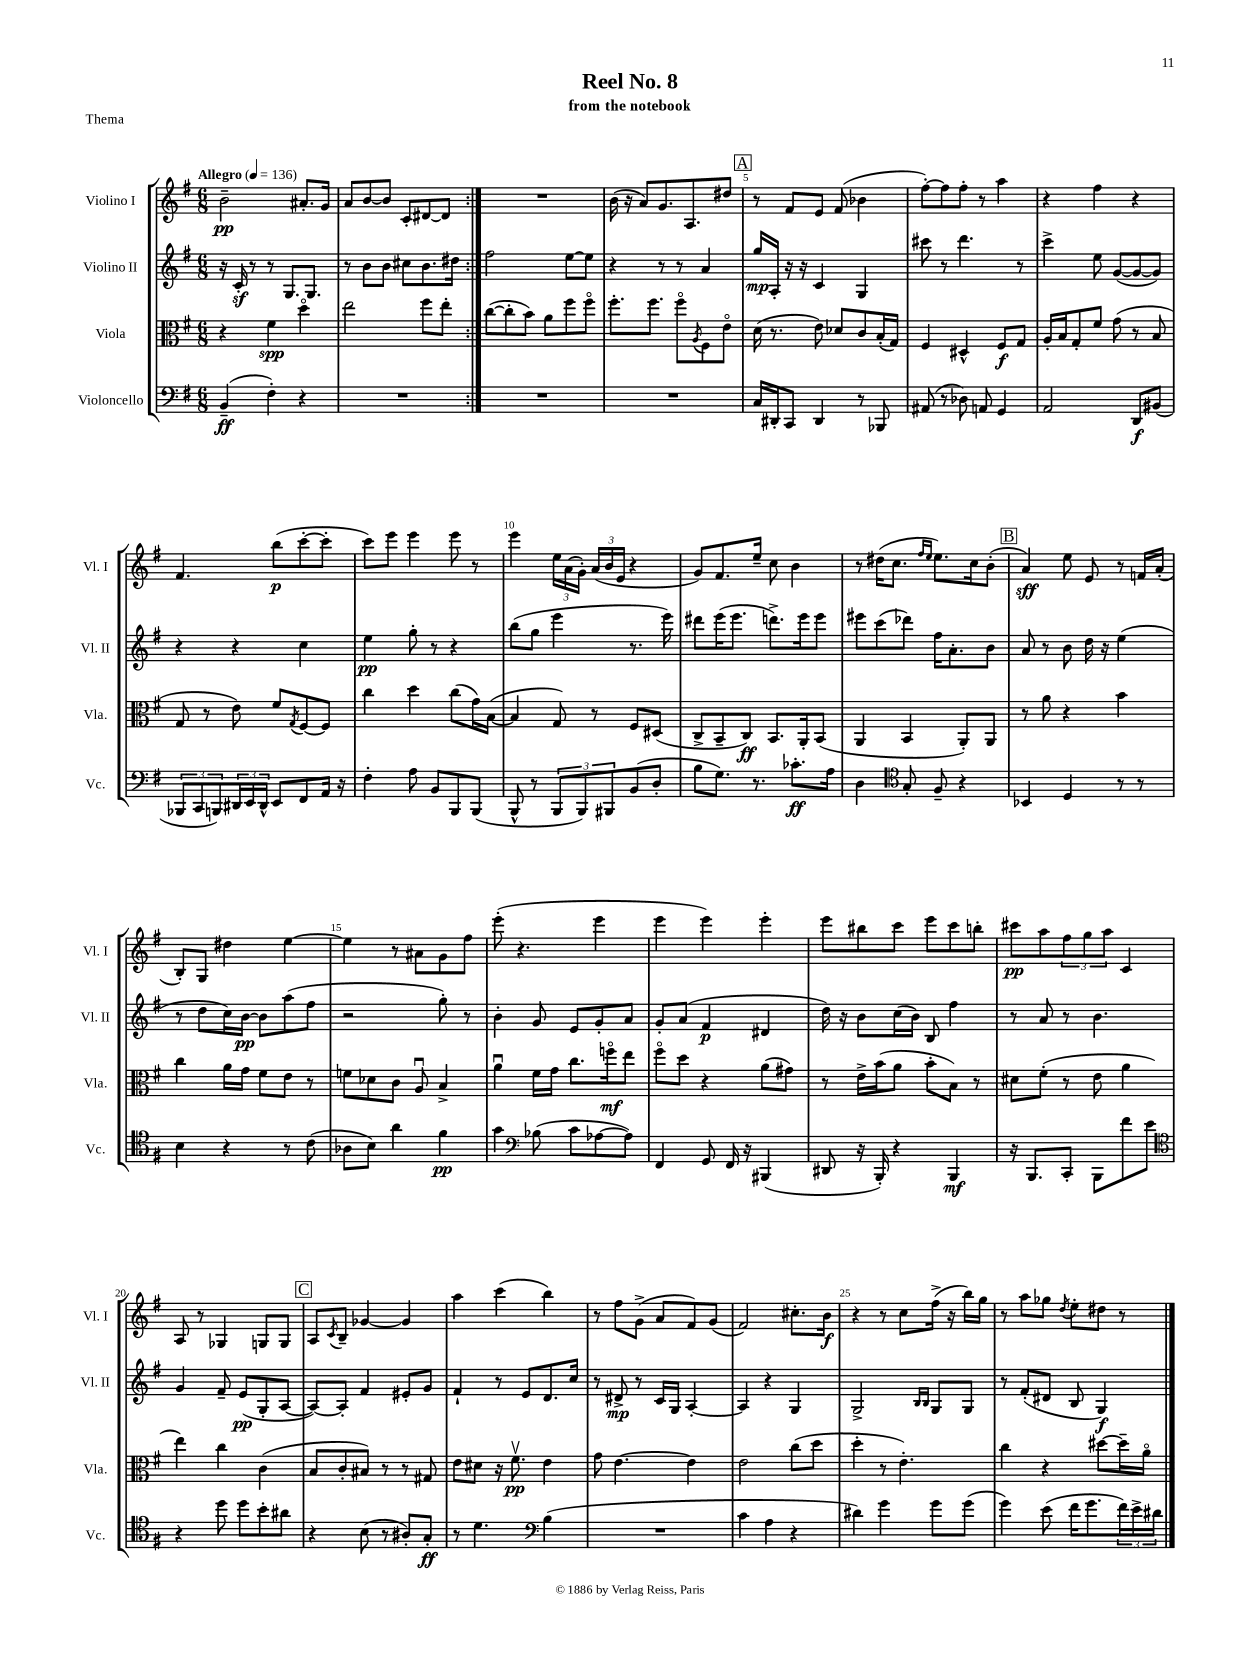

**kern	**dynam	**kern	**dynam	**kern	**dynam	**kern	**dynam
*part4	*part4	*part3	*part3	*part2	*part2	*part1	*part1
*staff4	*staff4	*staff3	*staff3	*staff2	*staff2	*staff1	*staff1
*I"Violoncello	*	*I"Viola	*	*I"Violino II	*	*I"Violino I	*
*I'Vc.	*	*I'Vla.	*	*I'Vl. II	*	*I'Vl. I	*
*clefF4	*	*clefC3	*	*clefG2	*	*clefG2	*
*k[f#]	*	*k[f#]	*	*k[f#]	*	*k[f#]	*
*M6/8	*	*M6/8	*	*M6/8	*	*M6/8	*
*MM136	*	*MM136	*	*MM136	*	*MM136	*
=1	=1	=1	=1	=1	=1	=1	=1
!	!	!	!	!	!	!LO:TX:a:B:t=Allegro	!
(4BB~/	ff	4r	.	16r	.	2b~\	pp
.	.	.	.	16cz'/	.	.	.
.	.	.	.	8r	.	.	.
4F#'\)	.	4f#\	spp	8r	.	.	.
.	.	.	.	8.G/L	.	.	.
4r	.	4dd\	.	.	.	8.a#X'/L	.
.	.	.	.	8.G/J	.	.	.
.	.	.	.	.	.	16g/Jk	.
=2	=2	=2	=2	=2	=2	=2	=2
2.r	.	2ee\	.	8r	.	8a/L	.
.	.	.	.	8b\L	.	[8b/	.
.	.	.	.	8b\J	.	8b/J]	.
.	.	.	.	8cc#X\L	.	8c'/L	.
.	.	8ff#\L	.	8.b\	.	[8d#X/	.
.	.	8ee'\J	.	.	.	8d#/J]	.
.	.	.	.	16dd#X\Jk	.	.	.
=3:|!	=3:|!	=3:|!	=3:|!	=3:|!	=3:|!	=3:|!	=3:|!
2.r	.	([8cc\L	.	2ff#\	.	2.r	.
.	.	8cc'\]	.	.	.	.	.
.	.	8b\J)	.	.	.	.	.
.	.	8a\L	.	.	.	.	.
.	.	8ff#\	.	[8ee\L	.	.	.
.	.	8ff#\J	.	8ee\J]	.	.	.
=4	=4	=4	=4	=4	=4	=4	=4
2.r	.	8.ff#'\L	.	4r	.	(16b\	.
.	.	.	.	.	.	16r	.
.	.	.	.	.	.	8a/L)	.
.	.	8.ff#\J	.	.	.	.	.
.	.	.	.	8r	.	8.g/	.
.	.	8ff#\L	.	8r	.	.	.
.	.	.	.	.	.	8.A/	.
.	.	8qA/	.	.	.	.	.
.	.	8F#\	.	4a/	.	.	.
.	.	8e\J	.	.	.	8dd#X/J	.
!!LO:REH:place=s1:t=A
=5	=5	=5	=5	=5	=5	=5	=5
16C/LL	.	(16d\	.	16gg/LL	mp	8r	.
16DD#X'/J	.	8.r	.	16A'/JJ	.	.	.
8CC/J	.	.	.	16r	.	8f#/L	.
.	.	.	.	16r	.	.	.
4DD#/	.	8e\)	.	4c/	.	8e/J	.
.	.	8d-X/L	.	.	.	(8f#/	.
8r	.	8c/	.	4G/	.	4b-X\	.
8BBB-X/	.	(16B'/L	.	.	.	.	.
.	.	16G/JJ)	.	.	.	.	.
=6	=6	=6	=6	=6	=6	=6	=6
(8AA#X/	.	4F#/	.	8ccc#X\	.	[8ff#'\L)	.
8r	.	.	.	8r	.	8ff#\]	.
8D-X\)	.	4D#X^^/	.	4.ddd\	.	8ff#'\J	.
8AAn/	.	.	.	.	.	8r	.
4GG/	.	8F#/L	f	.	.	4aa\	.
.	.	8G/J	.	8r	.	.	.
=7	=7	=7	=7	=7	=7	=7	=7
2AA/	.	16A'/LL	.	4ccc^\	.	4r	.
.	.	16B/J	.	.	.	.	.
.	.	8G'/	.	.	.	.	.
.	.	8f#/J	.	8ee\	.	4ff#\	.
.	.	(8g\	.	([8g/L	.	.	.
8DD/L	f	8r	.	8g/_	.	4r	.
(8BB#X/J	.	8B/	.	8g/J])	.	.	.
!!LO:LB:g=z
=8	=8	=8	=8	=8	=8	=8	=8
12BBB-X/L	.	8G/	.	4r	.	4.f#/	.
12CC/	.	.	.	.	.	.	.
.	.	8r	.	.	.	.	.
12BBBn/)	.	.	.	.	.	.	.
24DD#X/L	.	8e\)	.	4r	.	.	.
24EE/	.	.	.	.	.	.	.
24DD#^^/JJ	.	.	.	.	.	.	.
8EE/L	.	8f#/L	.	.	.	(8bb\L	p
.	.	8qG/	.	.	.	.	.
8FF#/	.	[8F#/	.	4cc\	.	[8ccc'\	.
16AA/Jk	.	8F#/J]	.	.	.	8ccc'\J]	.
16r	.	.	.	.	.	.	.
=9	=9	=9	=9	=9	=9	=9	=9
4F#'\	.	4cc\	.	4ee\	pp	8ccc\L)	.
.	.	.	.	.	.	8eee\J	.
8A\	.	4dd\	.	8gg'\	.	4eee\	.
8BB/L	.	.	.	8r	.	.	.
8BBB/	.	(8cc\L	.	4r	.	8eee\	.
(8BBB/J	.	16g\L)	.	.	.	8r	.
.	.	([16B\JJ	.	.	.	.	.
=10	=10	=10	=10	=10	=10	=10	=10
8BBB^^/	.	4B/]	.	(8bb\L	.	4eee\	.
8r	.	.	.	8gg\J	.	.	.
12BBB/L	.	8G/)	.	4eee\	.	24ee\LL	.
.	.	.	.	.	.	(24a\	.
12BBB/)	.	.	.	.	.	24g'\JJ)	.
.	.	8r	.	.	.	(24a/LL	.
12BBB#X/	.	.	.	.	.	24b/	.
.	.	.	.	.	.	24e/JJ	.
(8BB/	.	8F#/L	.	8.r	.	4r	.
8D'/J	.	(8D#X/J	.	.	.	.	.
.	.	.	.	16eee\)	.	.	.
=11	=11	=11	=11	=11	=11	=11	=11
8B\L	.	8C^/L	.	8ddd#X\L	.	8g/L)	.
8.G\J)	.	8BB~/	.	(16eee\K	.	8.f#/	.
.	.	.	.	8.eee\J	.	.	.
.	.	8C/J)	ff	.	.	.	.
8.r	.	.	.	.	.	16ee~/Jk	.
.	.	8.BB/L	.	8.dddn^\L)	.	8cc\	.
8.c-X'\L	ff	.	.	.	.	4b\	.
.	.	16AA'/k	.	16eee\k	.	.	.
.	.	(8BB/J	.	8eee\J	.	.	.
16A\Jk	.	.	.	.	.	.	.
=12	=12	=12	=12	=12	=12	=12	=12
4D\	.	4AA/	.	8eee#X\L	.	8r	.
.	.	.	.	(8ccc\	.	(16dd#X\KL	.
.	.	.	.	.	.	8.cc\J	.
*clefC4	*	*	*	*	*	*	*
8G'/	.	4BB/	.	8ddd-X\J)	.	.	.
.	.	.	.	.	.	16qqff#/LL	.
.	.	.	.	.	.	16qqee/JJ	.
8F#~/	.	.	.	16ff#\KL	.	8.ee\L)	.
.	.	.	.	8.a'\	.	.	.
4r	.	8AA'/L)	.	.	.	.	.
.	.	.	.	.	.	16cc\k	.
.	.	8AA/J	.	8b\J	.	(8b'\J	.
!!LO:REH:place=s1:t=B
=13	=13	=13	=13	=13	=13	=13	=13
4BB-X/	.	8r	.	8a/	.	4a/)	sff
.	.	8a\	.	8r	.	.	.
4D/	.	4r	.	8b\	.	8ee\	.
.	.	.	.	16dd\	.	8e/	.
.	.	.	.	16r	.	.	.
8r	.	4b\	.	(4ee\	.	8r	.
8r	.	.	.	.	.	16fn/LL	.
.	.	.	.	.	.	(16a'/JJ	.
!!LO:LB:g=z
=14	=14	=14	=14	=14	=14	=14	=14
4B\	.	4cc\	.	8r	.	8B'/L)	.
.	.	.	.	8dd\L	.	8G/J	.
4r	.	16a\LL	.	16cc\L)	.	4dd#X\	.
.	.	16g\JJ	.	[16b\JJ	pp	.	.
.	.	8f#\L	.	8b\L]	.	.	.
8r	.	8e\J	.	(8aa\	.	[4ee\	.
(8c\	.	8r	.	8ff#\J	.	.	.
=15	=15	=15	=15	=15	=15	=15	=15
8A-X\L	.	8fn\L	.	2r	.	4ee\]	.
8B\J)	.	8d-X\	.	.	.	.	.
4a\	.	8c\J	.	.	.	8r	.
.	.	8Au/	.	.	.	8a#X\L	.
4f#\	pp	4B^/	.	8gg'\)	.	8g\	.
.	.	.	.	8r	.	8ff#\J	.
=16	=16	=16	=16	=16	=16	=16	=16
4g\	.	4au\	.	4b'\	.	(8eee'\	.
.	.	.	.	.	.	4.r	.
*clefF4	*	*	*	*	*	*	*
(8B-X\	.	16f#\LL	.	8g/	.	.	.
.	.	16g\JJ	.	.	.	.	.
8c\L	.	8.cc\L	.	8e/L	.	.	.
[8A-X\	.	.	.	8g'/	.	4eee\	.
.	.	16ffn\k	mf	.	.	.	.
8A-\J])	.	8ee\J	.	8a/J	.	.	.
=17	=17	=17	=17	=17	=17	=17	=17
4FF#/	.	8ff#\L	.	8g'/L	.	4eee\	.
.	.	8dd\J	.	(8a/J	.	.	.
8GG/	.	4r	.	4f#/	p	4eee\)	.
16FF#/	.	.	.	.	.	.	.
16r	.	.	.	.	.	.	.
(4BBB#X/	.	(8a\L	.	4d#X/	.	4eee'\	.
.	.	8g#X\J)	.	.	.	.	.
=18	=18	=18	=18	=18	=18	=18	=18
8DD#X/	.	8r	.	16dd\)	.	8eee\L	.
.	.	.	.	16r	.	.	.
16r	.	16e^\LL	.	8b\L	.	8bb#X\	.
16BBB'/)	.	(16b\J	.	.	.	.	.
4r	.	8a\J	.	(16cc\L	.	8ccc\J	.
.	.	.	.	16b\JJ)	.	.	.
.	.	8b'\L	.	8B/	.	8eee\L	.
4BBB/	mf	8B\J)	.	4ff#\	.	8ccc\	.
.	.	8r	.	.	.	8bbn'\J	.
=19	=19	=19	=19	=19	=19	=19	=19
16r	.	8d#X\L	.	8r	.	8ccc#X\L	pp
8.BBB/L	.	.	.	.	.	.	.
.	.	(8f#'\J	.	8a/	.	8aa\	.
8CC'/J	.	8r	.	8r	.	12ff#\	.
.	.	.	.	.	.	12gg\	.
8BBB\L	.	8e\	.	4.b\	.	.	.
.	.	.	.	.	.	12aa\J	.
8f#\	.	4a\	.	.	.	4c/	.
8e\J	.	.	.	.	.	.	.
!!LO:LB:g=z
=20	=20	=20	=20	=20	=20	=20	=20
*clefC4	*	*	*	*	*	*	*
4r	.	4ee\)	.	4g/	.	8A/	.
.	.	.	.	.	.	8r	.
8dd\	.	4cc\	.	8f#~/	.	4G-X/	.
8dd\L	.	.	.	(8e/L	pp	.	.
8b'\	.	(4c\	.	8G'/	.	8Gn/L	.
8a#X\J	.	.	.	[8A/J	.	8G/J	.
!!LO:REH:place=s1:t=C
=21	=21	=21	=21	=21	=21	=21	=21
4r	.	8B/L	.	8A/L_)	.	8A/L	.
.	.	.	.	.	.	8qc/	.
.	.	8c'/	.	8A'/J]	.	8B~/J	.
(8B\	.	8B#X/J)	.	4f#/	.	[4g-X/	.
8r	.	8r	.	.	.	.	.
8A#X'/L)	.	8r	.	8e#X'/L	.	4g-/]	.
8G'/J	ff	8G#X/	.	8g/J	.	.	.
=22	=22	=22	=22	=22	=22	=22	=22
8r	.	8e\L	.	4f#`/	.	4aa\	.
4.d\	.	8d#X\J	.	.	.	.	.
.	.	16r	.	8r	.	(4ccc\	.
.	.	8.f#v\	pp	.	.	.	.
.	.	.	.	8e/L	.	.	.
*clefF4	*	*	*	*	*	*	*
(4B\	.	4e\	.	8.d/	.	4bb\)	.
.	.	.	.	16cc/Jk	.	.	.
=23	=23	=23	=23	=23	=23	=23	=23
2.r	.	8g\	.	8r	.	8r	.
.	.	[4.e\	.	8d#X^/	mp	8ff#\L	.
.	.	.	.	8r	.	(8g^\J	.
.	.	.	.	16c/LL	.	8a/L	.
.	.	.	.	16G/JJ	.	.	.
.	.	4e\]	.	[4A'/	.	8f#/)	.
.	.	.	.	.	.	(8g/J	.
=24	=24	=24	=24	=24	=24	=24	=24
4c\	.	2e\	.	4A/]	.	2f#/)	.
4A\	.	.	.	4r	.	.	.
4r	.	(8cc\L	.	4G/	.	8.cc#X'\L	.
.	.	8dd\J	.	.	.	.	.
.	.	.	.	.	.	16b\Jk	f
=25	=25	=25	=25	=25	=25	=25	=25
4d#X\)	.	4dd'\	.	2G^/	.	4r	.
4g\	.	8r	.	.	.	8r	.
.	.	4.e'\)	.	.	.	8cc\L	.
.	.	.	.	16qqB/LL	.	.	.
.	.	.	.	16qqB/JJ	.	.	.
8g\L	.	.	.	8G/L	.	(16ff#^\Jk	.
.	.	.	.	.	.	16r	.
(8g\J	.	.	.	8G/J	.	16bb\LL)	.
.	.	.	.	.	.	16gg\JJ	.
=26	=26	=26	=26	=26	=26	=26	=26
4g\)	.	4cc\	.	8r	.	8r	.
.	.	.	.	(8f#'/L	.	8aa\L	.
(8e\	.	4r	.	8d#X/J	.	8gg-X\J	.
.	.	.	.	.	.	8qdd/	.
16f#\KL	.	.	.	8B/	.	8ee'\L	.
8.g\	.	.	.	.	.	.	.
.	.	[8dd#X\L	.	4G/)	f	8dd#X\J	.
24f#\L)	.	16dd#~\L]	.	.	.	8r	.
24e^\	.	.	.	.	.	.	.
.	.	16a\JJ	.	.	.	.	.
24d#X\JJ	.	.	.	.	.	.	.
==	==	==	==	==	==	==	==
*-	*-	*-	*-	*-	*-	*-	*-
